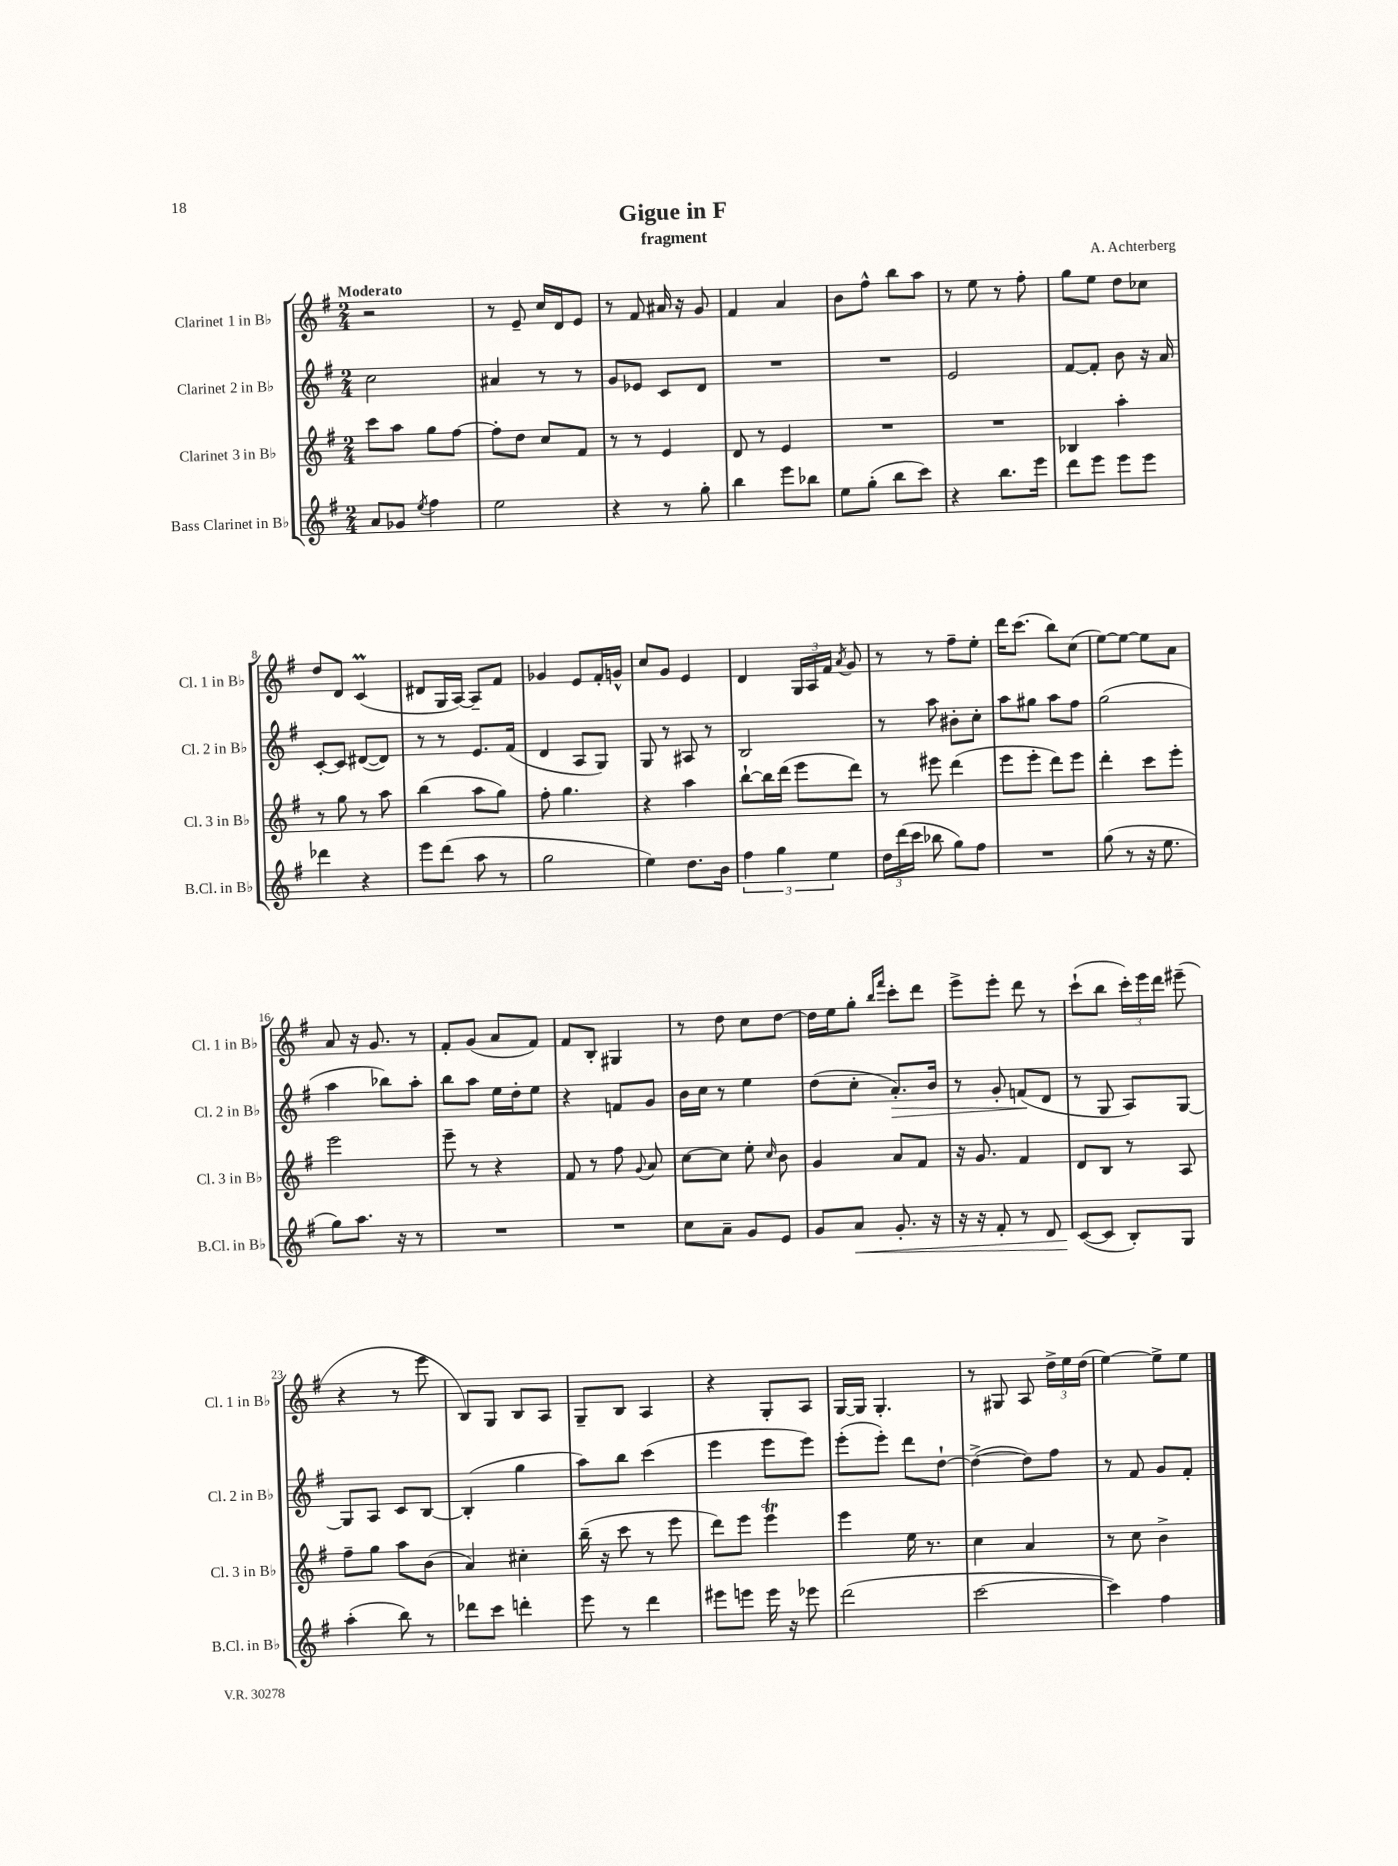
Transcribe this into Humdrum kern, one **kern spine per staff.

**kern	**dynam	**kern	**kern	**dynam	**kern
*part4	*part4	*part3	*part2	*part2	*part1
*staff4	*staff4	*staff3	*staff2	*staff2	*staff1
*I"Bass Clarinet in B♭	*	*I"Clarinet 3 in B♭	*I"Clarinet 2 in B♭	*	*I"Clarinet 1 in B♭
*I'B.Cl. in B♭	*	*I'Cl. 3 in B♭	*I'Cl. 2 in B♭	*	*I'Cl. 1 in B♭
*clefG2	*	*clefG2	*clefG2	*	*clefG2
*k[f#]	*	*k[f#]	*k[f#]	*	*k[f#]
*M2/4	*	*M2/4	*M2/4	*	*M2/4
=1	=1	=1	=1	=1	=1
!	!	!	!	!	!LO:TX:a:B:t=Moderato
8a/L	.	8ccc\L	2cc\	.	2r
8g-X/J	.	8aa\J	.	.	.
8qee/	.	.	.	.	.
4ff#\	.	8gg\L	.	.	.
.	.	[8ff#\J	.	.	.
=2	=2	=2	=2	=2	=2
2ee\	.	8ff#'\L]	4a#X/	.	8r
.	.	8dd\J	.	.	8e~/
.	.	8cc/L	8r	.	16cc/LL
.	.	.	.	.	16d/J
.	.	8f#/J	8r	.	8e/J
=3	=3	=3	=3	=3	=3
4r	.	8r	8g/L	.	8r
.	.	8r	8e-X/J	.	8f#/
8r	.	4e/	8c/L	.	16a#X/
.	.	.	.	.	16r
8gg'\	.	.	8d/J	.	8g/
=4	=4	=4	=4	=4	=4
4bb\	.	8d/	2r	.	4f#/
.	.	8r	.	.	.
8eee\L	.	4e/	.	.	4a/
8bb-X\J	.	.	.	.	.
=5	=5	=5	=5	=5	=5
8ee\L	.	2r	2r	.	8b\L
(8gg'\J	.	.	.	.	8ff#^^\J
8bb\L	.	.	.	.	8bb\L
8ccc\J)	.	.	.	.	8aa\J
=6	=6	=6	=6	=6	=6
4r	.	2r	2e/	.	8r
.	.	.	.	.	8ee\
8.bb\L	.	.	.	.	8r
.	.	.	.	.	8ff#'\
16eee\Jk	.	.	.	.	.
=7	=7	=7	=7	=7	=7
8ddd\L	.	4B-X/	[8f#/L	.	8gg\L
8eee\J	.	.	8f#'/J]	.	8ee\J
8eee\L	.	4aa'\	8b\	.	8dd\L
8eee\J	.	.	16r	.	8cc-X\J
.	.	.	16a/	.	.
!!LO:LB:g=z
=8	=8	=8	=8	=8	=8
4ddd-X\	.	8r	[8c'/L	.	8dd/L
.	.	8gg\	8c/J]	.	8d/J
4r	.	8r	([8d#X/L	.	(4cM/
.	.	8aa\	8d#/J])	.	.
=9	=9	=9	=9	=9	=9
8eee\L	.	(4bb\	8r	.	8d#X/L
(8ddd\J	.	.	8r	.	16G/L
.	.	.	.	.	[16A/JJ)
8aa\	.	8aa\L	8.e/L	.	8A~/L]
8r	.	8gg\J)	.	.	8f#/J
.	.	.	(16f#/Jk	.	.
=10	=10	=10	=10	=10	=10
2gg\	.	8ff#'\	4d/	.	4g-X/
.	.	4.gg\	.	.	.
.	.	.	8A/L	.	8e/L
.	.	.	8G/J)	.	16f#'/L
.	.	.	.	.	16gn^^/JJ
=11	=11	=11	=11	=11	=11
4ee\)	.	4r	8G/	.	8cc/L
.	.	.	8r	.	8g/J
8.dd\L	.	4aa\	8A#X/	.	4e/
.	.	.	8r	.	.
16b\Jk	.	.	.	.	.
=12	=12	=12	=12	=12	=12
6ff#\	.	[8bb`\L	2B/	.	4d/
.	.	16bb\L]	.	.	.
6gg\	.	.	.	.	.
.	.	(16ddd\JJ	.	.	.
.	.	8eee\L	.	.	24G/LL
.	.	.	.	.	24A/
6ee\	.	.	.	.	24f#/JJ
.	.	.	.	.	8qa/
.	.	8ddd\J)	.	.	8g/
=13	=13	=13	=13	=13	=13
24dd\LL	.	8r	8r	.	8r
(24ddd\	.	.	.	.	.
24ccc\JJ	.	.	.	.	.
8bb-X\	.	8eee#X\	8aa\	.	8r
8gg\L)	.	(4ddd\	8b#X'\L	.	8ff#~\L
8ff#\J	.	.	8cc'\J	.	8ee'\J
=14	=14	=14	=14	=14	=14
2r	.	8eee\L	8aa\L	.	16ddd\KL
.	.	.	.	.	(8.ccc\J
.	.	8eee'\J	8gg#X\J	.	.
.	.	8ddd\L)	8aa\L	.	8bb\L)
.	.	8eee\J	8ff#\J	.	(8cc\J
=15	=15	=15	=15	=15	=15
(8gg\	.	4ddd'\	(2gg\	.	[8ee\L)
8r	.	.	.	.	8ee\J_
16r	.	8ccc\L	.	.	8ee\L]
8.ee\	.	.	.	.	.
.	.	8eee'\J	.	.	8a\J
!!LO:LB:g=z
=16	=16	=16	=16	=16	=16
8gg\L)	.	2eee\	4aa\	.	8a/
8.aa\J	.	.	.	.	16r
.	.	.	.	.	8.g/
.	.	.	8bb-X\L)	.	.
16r	.	.	.	.	.
8r	.	.	8aa'\J	.	8r
=17	=17	=17	=17	=17	=17
2r	.	8eee~\	8bb\L	.	8f#'/L
.	.	8r	8aa\J	.	(8g/J
.	.	4r	16ee\LL	.	8a/L
.	.	.	16dd'\J	.	.
.	.	.	8ee\J	.	8f#/J)
=18	=18	=18	=18	=18	=18
2r	.	8f#/	4r	.	8f#/L
.	.	8r	.	.	8B'/J
.	.	8ff#\	8fn/L	.	4G#X/
.	.	8qqg/	.	.	.
.	.	8a/	8g/J	.	.
=19	=19	=19	=19	=19	=19
8cc\L	.	[8cc\L	16b\LL	.	8r
.	.	.	16cc\JJ	.	.
8a~\J	.	8cc\J]	8r	.	8dd\
8g/L	.	8ee'\	4ee\	.	8cc\L
.	.	16qqcc/	.	.	.
8e/J	.	8b\	.	.	[8dd\J
=20	=20	=20	=20	=20	=20
8g/L	.	4g/	(8dd\L	.	16dd\LL]
.	.	.	.	.	16ee\J
!	!LO:HP:b	!	!	!	!
8a/J	<	.	8cc'\J	.	8gg'\J
.	.	.	.	.	16qqbb/LL
.	.	.	.	.	16qqfff#/JJ
!	!	!	!	!LO:HP:b	!
8.g'/	.	8a/L	8.a'/L)	>	8ccc'\L
.	.	8f#/J	.	.	8ddd\J
16r	.	.	16b/Jk	.	.
=21	=21	=21	=21	=21	=21
16r	.	16r	8r	.	8eee^\L
16r	.	8.g/	.	.	.
8f#'/	.	.	8g'/	.	8eee'\J
8r	.	4f#/	(8fn/L	.	8ddd\
8d/	.	.	8d/J	]	8r
=22	=22	=22	=22	=22	=22
([8c/L	.	8d/L	8r	.	(8ccc`\L
8c/J]	[	8B/J	8G/	.	8bb\J
8B'/L)	.	8r	8A/L)	.	24ccc'\LL)
.	.	.	.	.	24eee\
.	.	.	.	.	24ddd\JJ
8G/J	.	8A/	[8G/J	.	(8eee#X~\
!!LO:LB:g=z
=23	=23	=23	=23	=23	=23
(4aa'\	.	8ff#~\L	8G/L]	.	4r
.	.	8gg\J	8A/J	.	.
8bb\)	.	8aa\L	8c/L	.	8r
8r	.	(8b\J	[8B/J	.	8eee\
=24	=24	=24	=24	=24	=24
8ddd-X\L	.	4a/)	(4B'/]	.	8B/L)
8ccc\J	.	.	.	.	8G/J
4dddn'\	.	4cc#X'\	4gg\	.	8B/L
.	.	.	.	.	8A/J
=25	=25	=25	=25	=25	=25
8eee\	.	(16bb~\	8aa\L)	.	8G~/L
.	.	16r	.	.	.
8r	.	8ccc\	8bb\J	.	8B/J
4ddd\	.	8r	(4ccc\	.	4A/
.	.	8eee\	.	.	.
=26	=26	=26	=26	=26	=26
8eee#X\L	.	8ddd\L)	4eee\	.	4r
8eeen\J	.	8eee\J	.	.	.
16eee\	.	4eeeT\	8eee\L	.	8G'/L
16r	.	.	.	.	.
8eee-X\	.	.	8eee\J)	.	8A/J
=27	=27	=27	=27	=27	=27
(2ddd\	.	4eee\	(8eee'\L	.	[16G/LL
.	.	.	.	.	16G/JJ]
.	.	.	8eee'\J)	.	4.G'/
.	.	16ee\	8ddd\L	.	.
.	.	8.r	.	.	.
.	.	.	[8dd`\J	.	.
=28	=28	=28	=28	=28	=28
[2ccc\	.	4cc\	(4dd^\_	.	8r
.	.	.	.	.	8G#X/
.	.	4a/	8dd\L])	.	8A/
.	.	.	8ff#\J	.	24dd^\LL
.	.	.	.	.	24ee\
.	.	.	.	.	(24dd\JJ
=29	=29	=29	=29	=29	=29
4ccc\])	.	8r	8r	.	[4ee\)
.	.	8cc\	8f#/	.	.
4ff#\	.	4b^\	8g/L	.	8ee^\L]
.	.	.	8f#'/J	.	8ee\J
==	==	==	==	==	==
*-	*-	*-	*-	*-	*-
